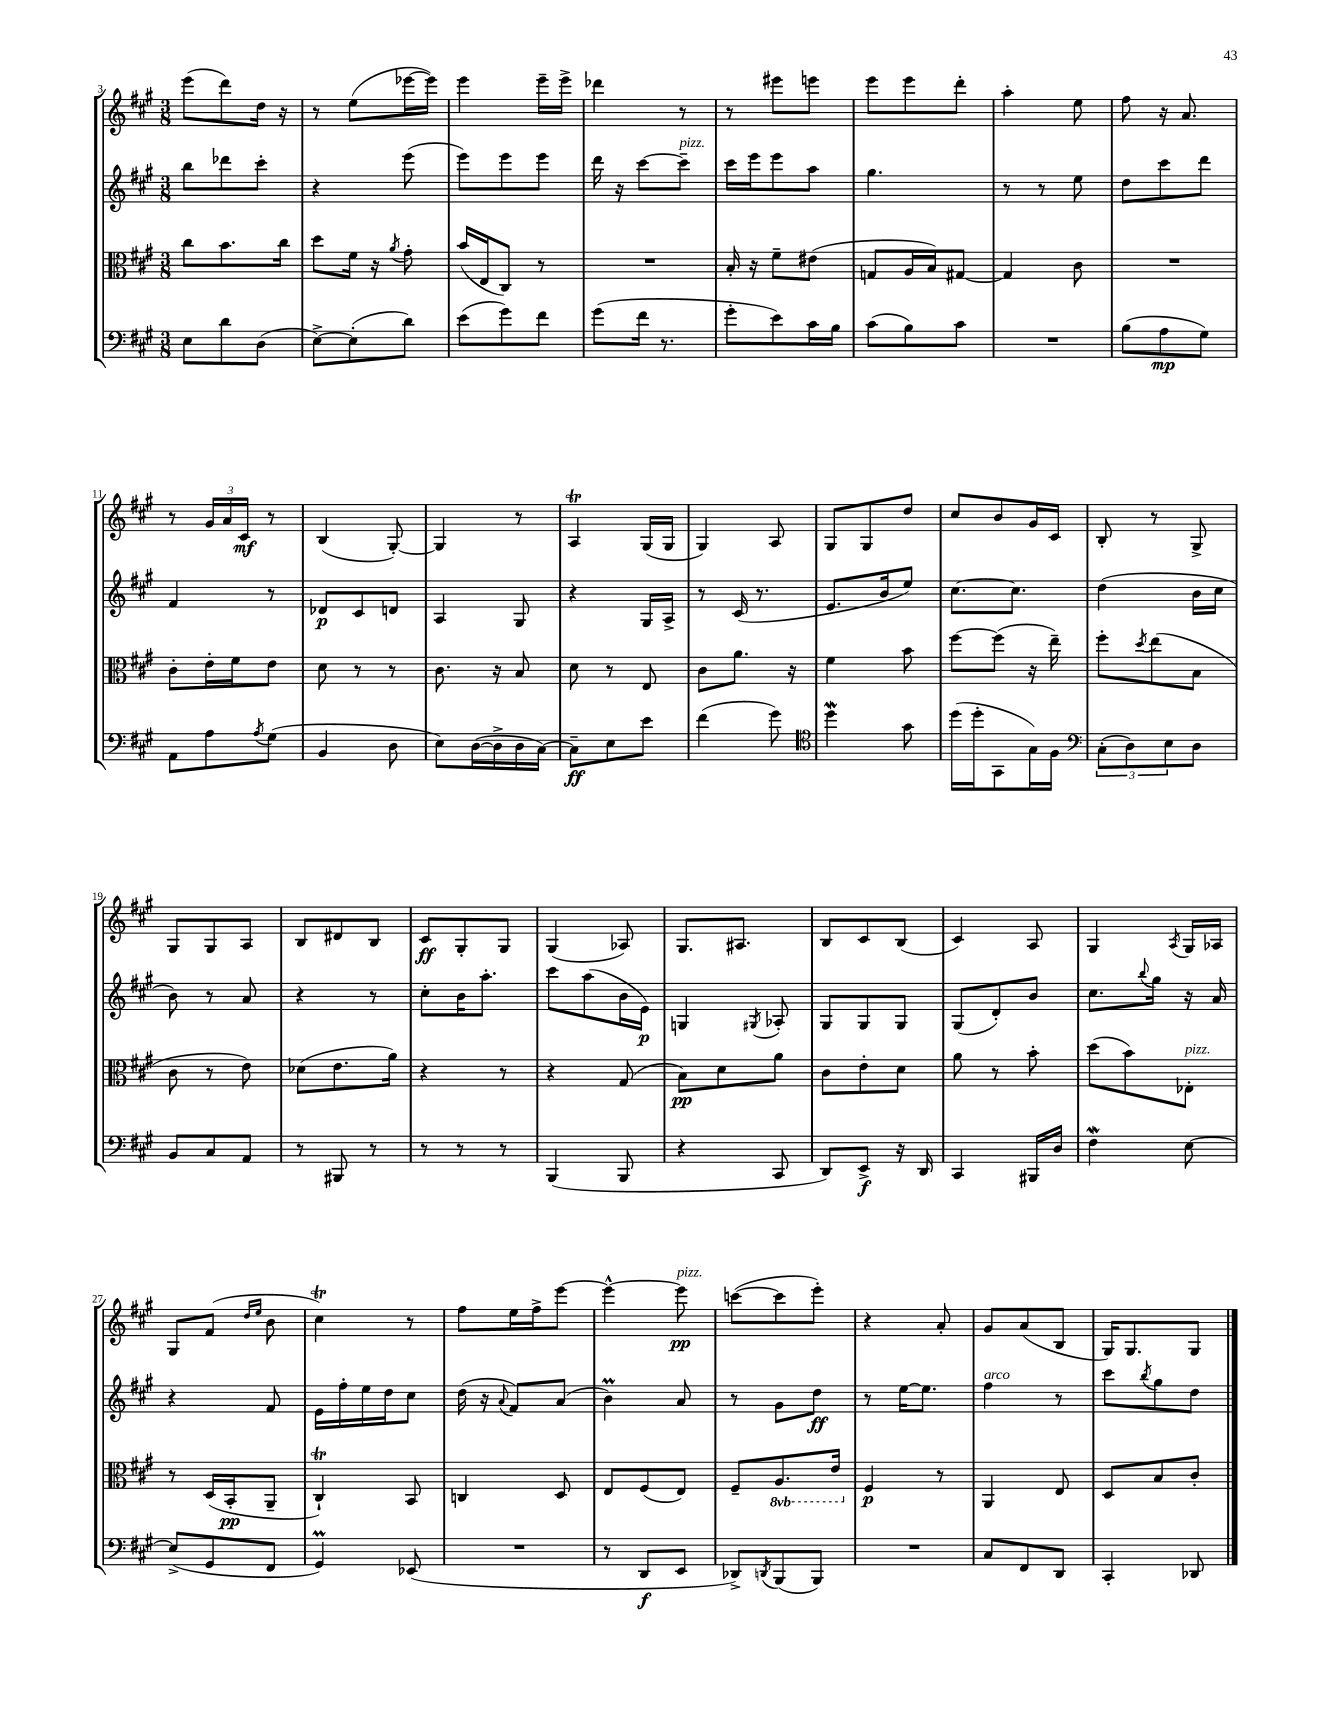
<<
\new StaffGroup <<
\new Staff = "s0" {
    \clef treble \key a \major \numericTimeSignature \time 3/8
    e'''8( d'''8) d''16 r16 |
    r8 e''8( ees'''16~ ees'''16) |
    e'''4 e'''16-- e'''16-> |
    des'''4 r8 |
    r8 eis'''8 e'''8 |
    e'''8 e'''8 d'''8-. |
    a''4-. e''8 |
    fis''8 r16 a'8. |
    r8 \tuplet 3/2 { gis'16 a'16 cis'16\mf } r8 |
    b4( gis8~-.) |
    gis4 r8 |
    a4\trill gis16( gis16 |
    gis4) a8 |
    gis8 gis8 d''8 |
    cis''8 b'8 gis'16 cis'16 |
    b8-. r8 gis8-> |
    gis8 gis8 a8 |
    b8 dis'8 b8 |
    cis'8\ff gis8-. gis8 |
    gis4( aes8) |
    gis8. ais8. |
    b8 cis'8 b8( |
    cis'4) a8 |
    gis4 \acciaccatura { a8 } gis16 aes16 |
    gis8 fis'8( \grace { d''16 e''16 } b'8 |
    cis''4\trill) r8 |
    fis''8 e''16 fis''16-> e'''8~ |
    e'''4~-^ e'''8\pp^\markup { \italic "pizz." } |
    c'''8~( c'''8 e'''8-.) |
    r4 a'8-. |
    gis'8 a'8( b8 |
    gis16) gis8. gis8 \bar "|." |
}
\new Staff = "s1" {
    \clef treble \key a \major \numericTimeSignature \time 3/8
    b''8 des'''8 cis'''8-. |
    r4 e'''8( |
    e'''8) e'''8 e'''8 |
    d'''16 r16 cis'''8~ cis'''8--^\markup { \italic "pizz." } |
    cis'''16 e'''16 e'''8 a''8 |
    gis''4. |
    r8 r8 e''8 |
    d''8 cis'''8 d'''8 |
    fis'4 r8 |
    des'8\p cis'8 d'8 |
    a4 gis8 |
    r4 gis16 a16-> |
    r8 cis'16( r8. |
    e'8. b'16 e''8) |
    cis''8.~ cis''8. |
    d''4( b'16 cis''16 |
    b'8) r8 a'8 |
    r4 r8 |
    cis''8-. b'16 a''8.-. |
    cis'''8 a''8( b'16 e'16\p) |
    g4 \acciaccatura { gis8 } aes8-. |
    gis8 gis8 gis8 |
    gis8( d'8-.) b'8 |
    cis''8. \appoggiatura { b''8 } gis''16 r16 a'16 |
    r4 fis'8 |
    e'16 fis''16-. e''16 d''16 cis''8 |
    d''16( r16 \appoggiatura { a'8 } fis'8) a'8( |
    b'4\prall) a'8 |
    r8 gis'8 d''8\ff |
    r8 e''16~ e''8. |
    fis''4^\markup { \italic "arco" } r8 |
    cis'''8 \acciaccatura { b''8 } gis''8 d''8 \bar "|." |
}
\new Staff = "s2" {
    \clef alto \key a \major \numericTimeSignature \time 3/8 \set Staff.ottavationMarkups = #ottavation-simple-ordinals
    cis''8 b'8. cis''16 |
    d''8 fis'16 r16 \acciaccatura { a'8 } gis'8-. |
    b'16( e16 cis8) r8 |
    R4. |
    b16-. r16 fis'8-- eis'8( |
    g8 a16 b16) gis8~ |
    gis4 cis'8 |
    R4. |
    cis'8-. e'16-. fis'16 e'8 |
    d'8 r8 r8 |
    cis'8. r16 b8 |
    d'8 r8 e8 |
    cis'8 a'8. r16 |
    fis'4 b'8 |
    fis''8~ fis''8( r16 e''16--) |
    fis''8-. \acciaccatura { d''8 } e''8( b8 |
    cis'8 r8 e'8) |
    des'8( e'8. a'16) |
    r4 r8 |
    r4 gis8( |
    b8\pp) d'8 a'8 |
    cis'8 e'8-. d'8 |
    a'8 r8 b'8-. |
    d''8( b'8) ees8-.^\markup { \italic "pizz." } |
    r8 d16( b,16-.\pp a,8-- |
    cis4-!\trill) b,8 |
    c4 d8 |
    e8 fis8( e8) |
    fis8-- \ottava #-1 a,8. e16 \ottava #0 |
    fis4\p r8 |
    a,4 e8 |
    d8 b8 cis'8-. \bar "|." |
}
\new Staff = "s3" {
    \clef bass \key a \major \numericTimeSignature \time 3/8
    e8 d'8 d8( |
    e8~->) e8-.( d'8) |
    e'8( gis'8) fis'8 |
    gis'8( fis'16 r8. |
    gis'8-. e'8) cis'16 b16 |
    cis'8( b8) cis'8 |
    R4. |
    b8( a8\mp gis8) |
    a,8 a8 \acciaccatura { a8 } gis8( |
    b,4 d8 |
    e8) d16~( d16-> d16 cis16~) |
    cis8--\ff e8 e'8 |
    fis'4( gis'8) |
    \clef tenor d''4\mordent gis'8 |
    d''16( d''16-. gis,8 gis16) fis16 |
    \clef bass \tuplet 3/2 { cis8-.( d8) e8 } d8 |
    b,8 cis8 a,8 |
    r8 bis,,8 r8 |
    r8 r8 r8 |
    b,,4( b,,8 |
    r4 cis,8 |
    d,8) e,8->\f r16 d,16 |
    cis,4 bis,,16 d16 |
    fis4\mordent e8~ |
    e8->( gis,8 fis,8 |
    gis,4\prall) ees,8( |
    R4. |
    r8 d,8\f e,8 |
    des,8->) \acciaccatura { d,8 } b,,8( b,,8) |
    R4. |
    cis8 fis,8 d,8 |
    cis,4-. des,8 \bar "|." |
}
>>
>>
\layout { \context { \Score currentBarNumber = #3 } }
